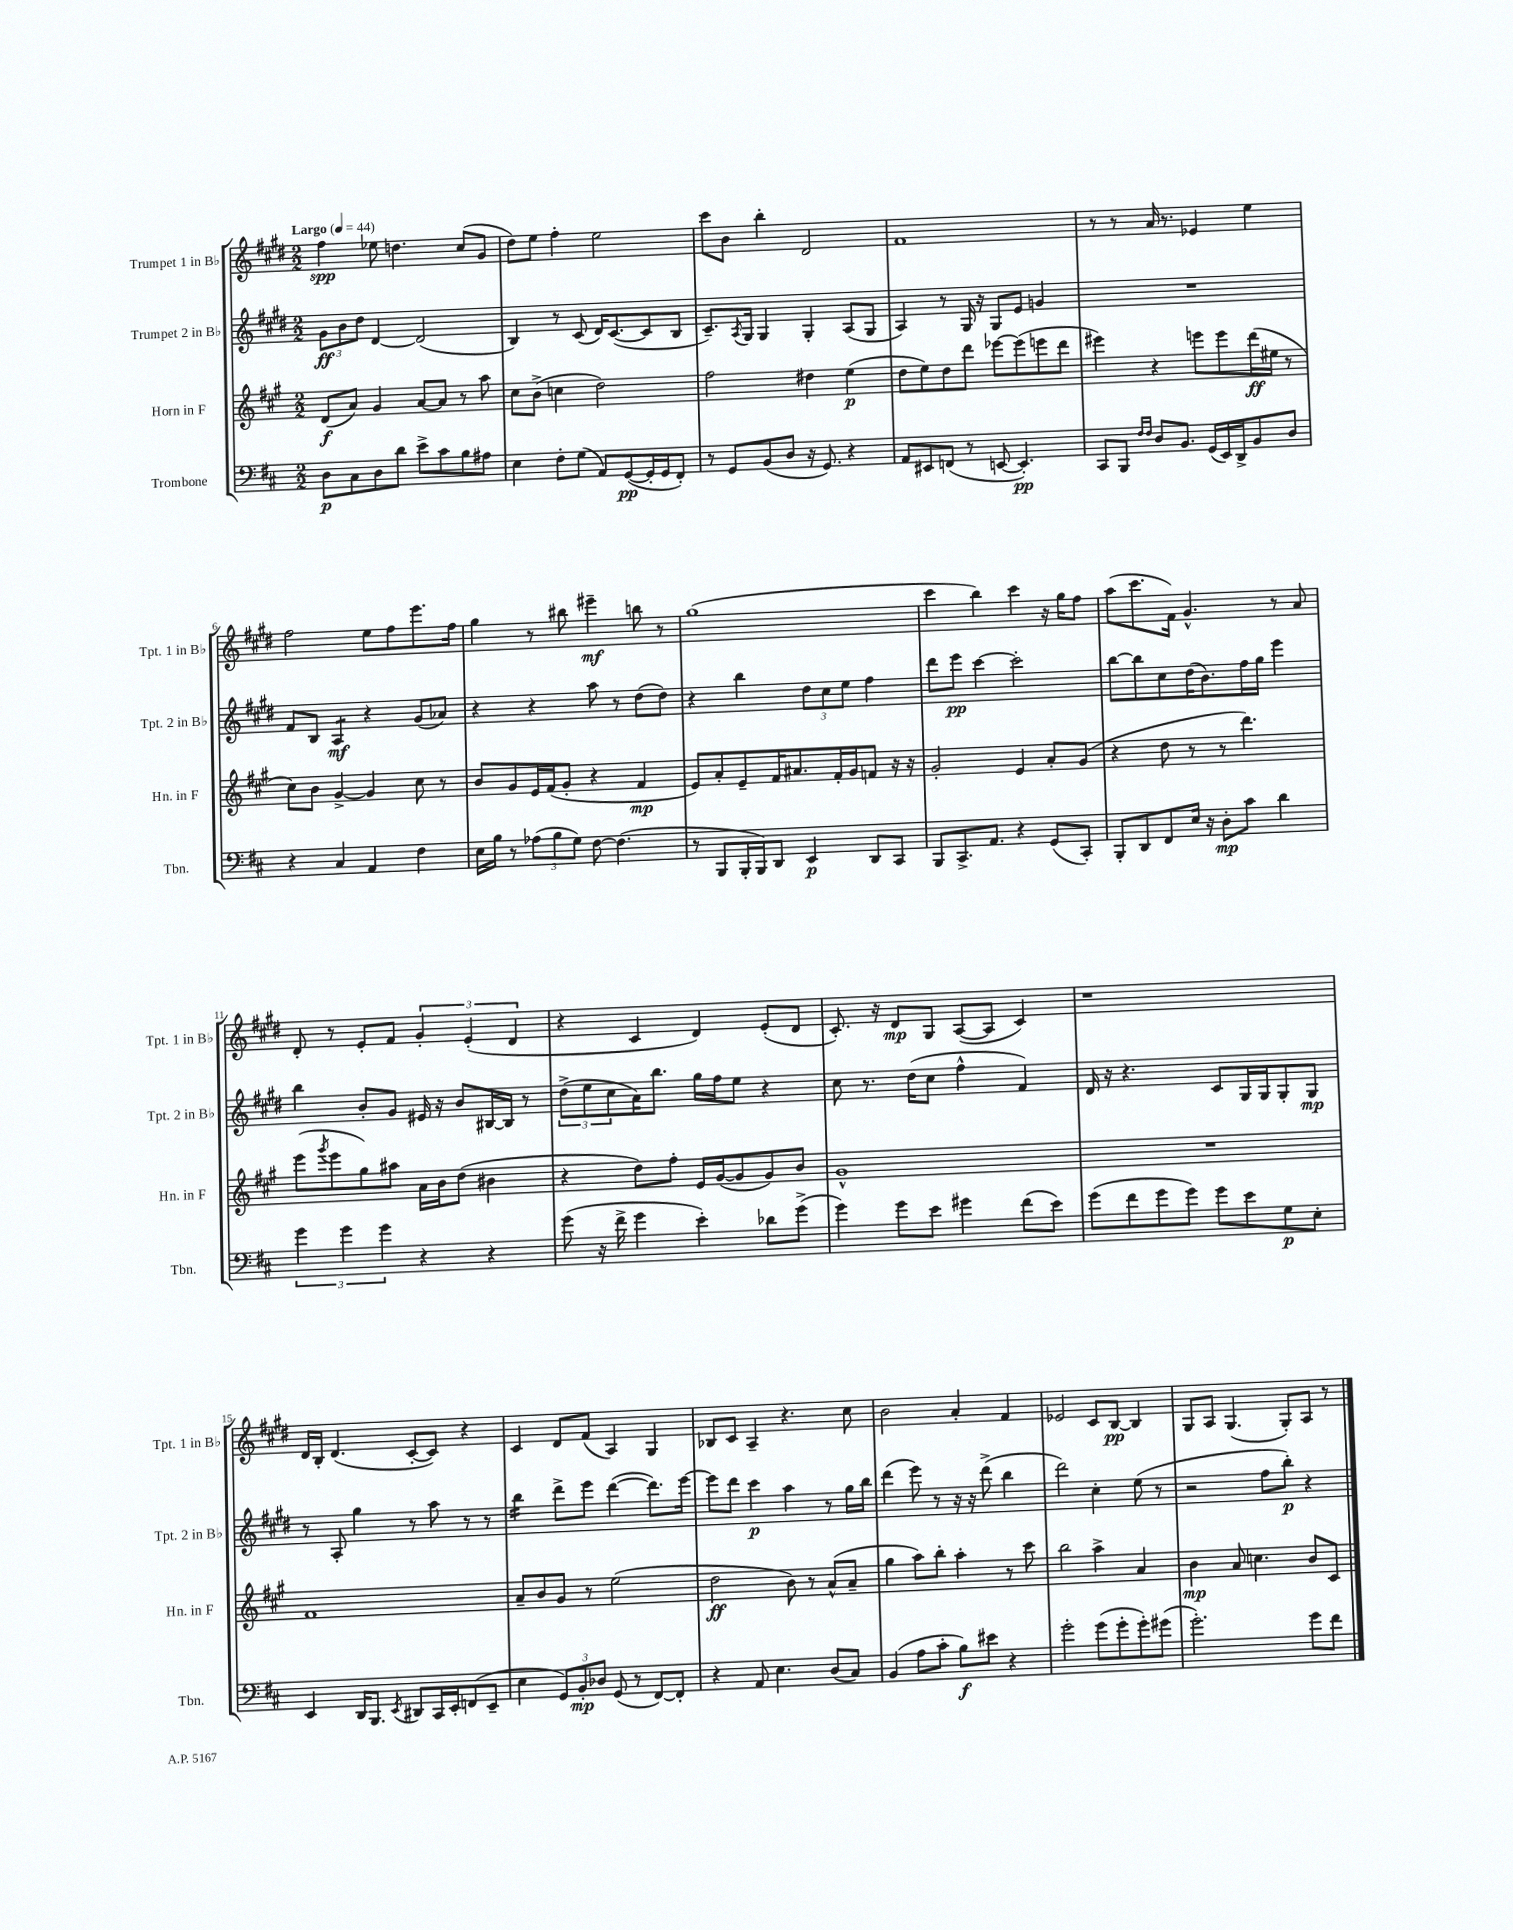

**kern	**kern	**kern	**kern
*staff4	*staff3	*staff2	*staff1
*clefF4	*clefG2	*clefG2	*clefG2
*k[f#c#]	*k[f#c#g#]	*k[f#c#g#d#]	*k[f#c#g#d#]
*M2/2	*M2/2	*M2/2	*M2/2
*MM44	*MM44	*MM44	*MM44
8D	(8d	12g#	4ff#
.	.	12b	.
8C#	8a)	.	.
.	.	12dd#	.
8D	4g#	[4d#	8ee-
8d	.	.	4.dd
8e^	[8a	(2d#]	.
8c#	8a]	.	.
8B	8r	.	(8cc#
8A#	8aa	.	8g#
=	=	=	=
4E	8cc#	4B)	8dd#)
.	(8b^	.	8ee
8F#'	4cc	8r	4ff#'
(8G	.	(8c#	.
8AA)	2dd)	16d#)	2ee
.	.	([8.c#	.
([8GG	.	.	.
16GG']	.	8c#]	.
16GG	.	.	.
8FF#')	.	8B	.
=	=	=	=
8r	2ff#	8.c#~)	8ccc#
8GG	.	.	8b
.	.	8qA	.
.	.	16G#	.
(8BB	.	4G#	4bb'
8D	.	.	.
16r	4dd#	4G#'	2d#
8.GG)	.	.	.
4r	(4ee	(8A	.
.	.	8G#	.
=	=	=	=
8AA	8dd	4A)	1f#
8EE#	8ee)	.	.
(8FF	8dd	8r	.
8r	8ddd	16G#	.
.	.	16r	.
[8EE	[8eee-	8G#	.
4.EE'])	(8eee-]	8e	.
.	8eee	4g	.
.	8ddd	.	.
=	=	=	=
8CC#	4eee#)	1r	8r
8BBB	.	.	8r
16qqF#	.	.	.
16qqF#	.	.	.
8D	4r	.	16a
.	.	.	8.r
8.BB	.	.	.
.	8eee	.	4e-
(16GG	.	.	.
16EE)	8eee	.	.
16DD^	.	.	.
8BB	(16ddd	.	4ee
.	16ee#	.	.
8D	8r	.	.
=	=	=	=
4r	8cc#)	8f#	2ff#
.	8b	8B	.
4C#	[4g#^	4A	.
4AA	4g#]	4r	8ee
.	.	.	8ff#
4F#	8cc#	(8g#	8.eee
.	8r	8a-)	.
.	.	.	16ff#
=	=	=	=
16E	8b	4r	4gg#
16B	.	.	.
8r	8g#	.	.
(12A-	16e	4r	8r
.	(16f#	.	.
12B	.	.	.
.	8g#'	.	8bb#
12G)	.	.	.
[8F#	4r	8aa	4eee#~
(4.F#]	.	8r	.
.	4f#	(8dd#	8bb
.	.	8dd#)	8r
=	=	=	=
8r	8e)	4r	(1gg#
8BBB	8a'	.	.
16BBB'	8e~	4bb	.
16BBB)	.	.	.
8DD	16f#	.	.
.	8.a#	.	.
4EE	.	12dd#	.
.	.	12cc#	.
.	16f#'	.	.
.	.	12ee	.
.	16g#	.	.
8DD	8f	4ff#	.
8CC#	16r	.	.
.	16r	.	.
=	=	=	=
8BBB	2g#'	8ddd#	4ccc#
8.CC#^	.	8eee	.
.	.	[4ccc#	4bb)
8.AA	.	.	.
4r	4e	2ccc#']	4ccc#
(8GG	8a'	.	16r
.	.	.	16gg#
8CC#')	(8g#	.	8ff#
=	=	=	=
8BBB'	4r	[8bb	(8aa
8DD	.	8bb]	8.ccc#
8FF#	8dd	8cc#	.
.	.	.	16f#)
16E	8r	(16dd#	4.g#^^
16r	.	8.b)	.
8D'	8r	.	.
8c#	4.ddd)	16ff#	.
.	.	16gg#	.
4d	.	4eee	8r
.	.	.	8a
=	=	=	=
6g	(8eee	4bb	8d#'
.	8qggg#	.	.
.	8eee	.	8r
6g	.	.	.
.	8gg#)	8b'	8e'
6g	.	.	.
.	8aa#	8g#	8f#
4r	16a	16e#	6g#'
.	16b	16r	.
.	(8dd	8b	.
.	.	.	(6e'
4r	4b#	[16B#	.
.	.	16B#]	.
.	.	.	6d#
.	.	8r	.
=	=	=	=
(8g	4r	(12dd#^	4r
.	.	12ee	.
16r	.	.	.
.	.	12cc#	.
16f#^	.	.	.
4g	8dd)	16a)	4c#
.	.	8.bb	.
.	8ff#'	.	.
4e')	16e	16gg#	4d#)
.	([16g#	16ff#	.
.	8g#]	8ee	.
8d-	8g#)	4r	(8e'
(8g^	8b	.	8d#
=	=	=	=
4g)	1g#^^	8cc#	8.c#')
.	.	8.r	.
.	.	.	16r
8g	.	.	8d#
.	.	(16dd#	.
8e	.	8cc#	8G#
4g#	.	4ff#^^	([8A
.	.	.	8A]
(8f#	.	4f#)	4c#)
8e)	.	.	.
=	=	=	=
(8g	1r	16d#	1r
.	.	16r	.
8f#	.	4.r	.
8g	.	.	.
8g)	.	.	.
8g	.	8c#	.
8e	.	16G#	.
.	.	16G#	.
8G	.	8G#'	.
8E'	.	8G#	.
=	=	=	=
4EE	1f#	8r	16d#
.	.	.	16B'
.	.	8A'	(4.d#
16DD	.	4gg#	.
8.BBB	.	.	.
8qEE	.	.	.
8DD#	.	8r	[8c#'
16CC#	.	8aa	8c#])
16EE'	.	.	.
(8FF	.	8r	4r
8EE~	.	8r	.
=	=	=	=
4E	8a~	4bb	4c#
.	8b	.	.
12GG)	8g#	8ddd#^	8d#
12BB'	.	.	.
.	8r	8eee	(8f#
12D-	.	.	.
(8GG	(2ee	([4ddd#	4A)
8r	.	.	.
[8FF#)	.	8.ddd#])	4G#
8FF#']	.	.	.
.	.	[16eee	.
=	=	=	=
4r	2dd	8eee]	8B-
.	.	8ddd#	8c#
8AA	.	4ccc#	4A~
4.E	.	.	.
.	8b)	4aa	4.r
.	8r	.	.
(8D	(8a^^	8r	.
8C#)	8a~	16gg#	8cc#
.	.	16bb	.
=	=	=	=
(4BB	4gg#	(4ddd#	2b
8A	8aa)	8eee)	.
8c#'	8bb'	8r	.
8B)	4aa'	16r	4a'
.	.	16r	.
8e#	.	(8ddd#^	.
4r	8r	4bb	4f#
.	8ccc#	.	.
=	=	=	=
2g'	2bb	2ddd#)	2e-
(8g	4aa^	4cc#'	8c#
8g'	.	.	[8B
8g')	4a	(8ee	4B]
(8g#	.	8r	.
=	=	=	=
2.g')	4b	2r	8G#
.	.	.	8A
.	8a	.	(4.G#
.	4.cc	.	.
.	.	8ff#	.
.	.	8bb')	8G#')
8g	8b	4r	8A
8f#	8c#	.	8r
==	==	==	==
*-	*-	*-	*-
